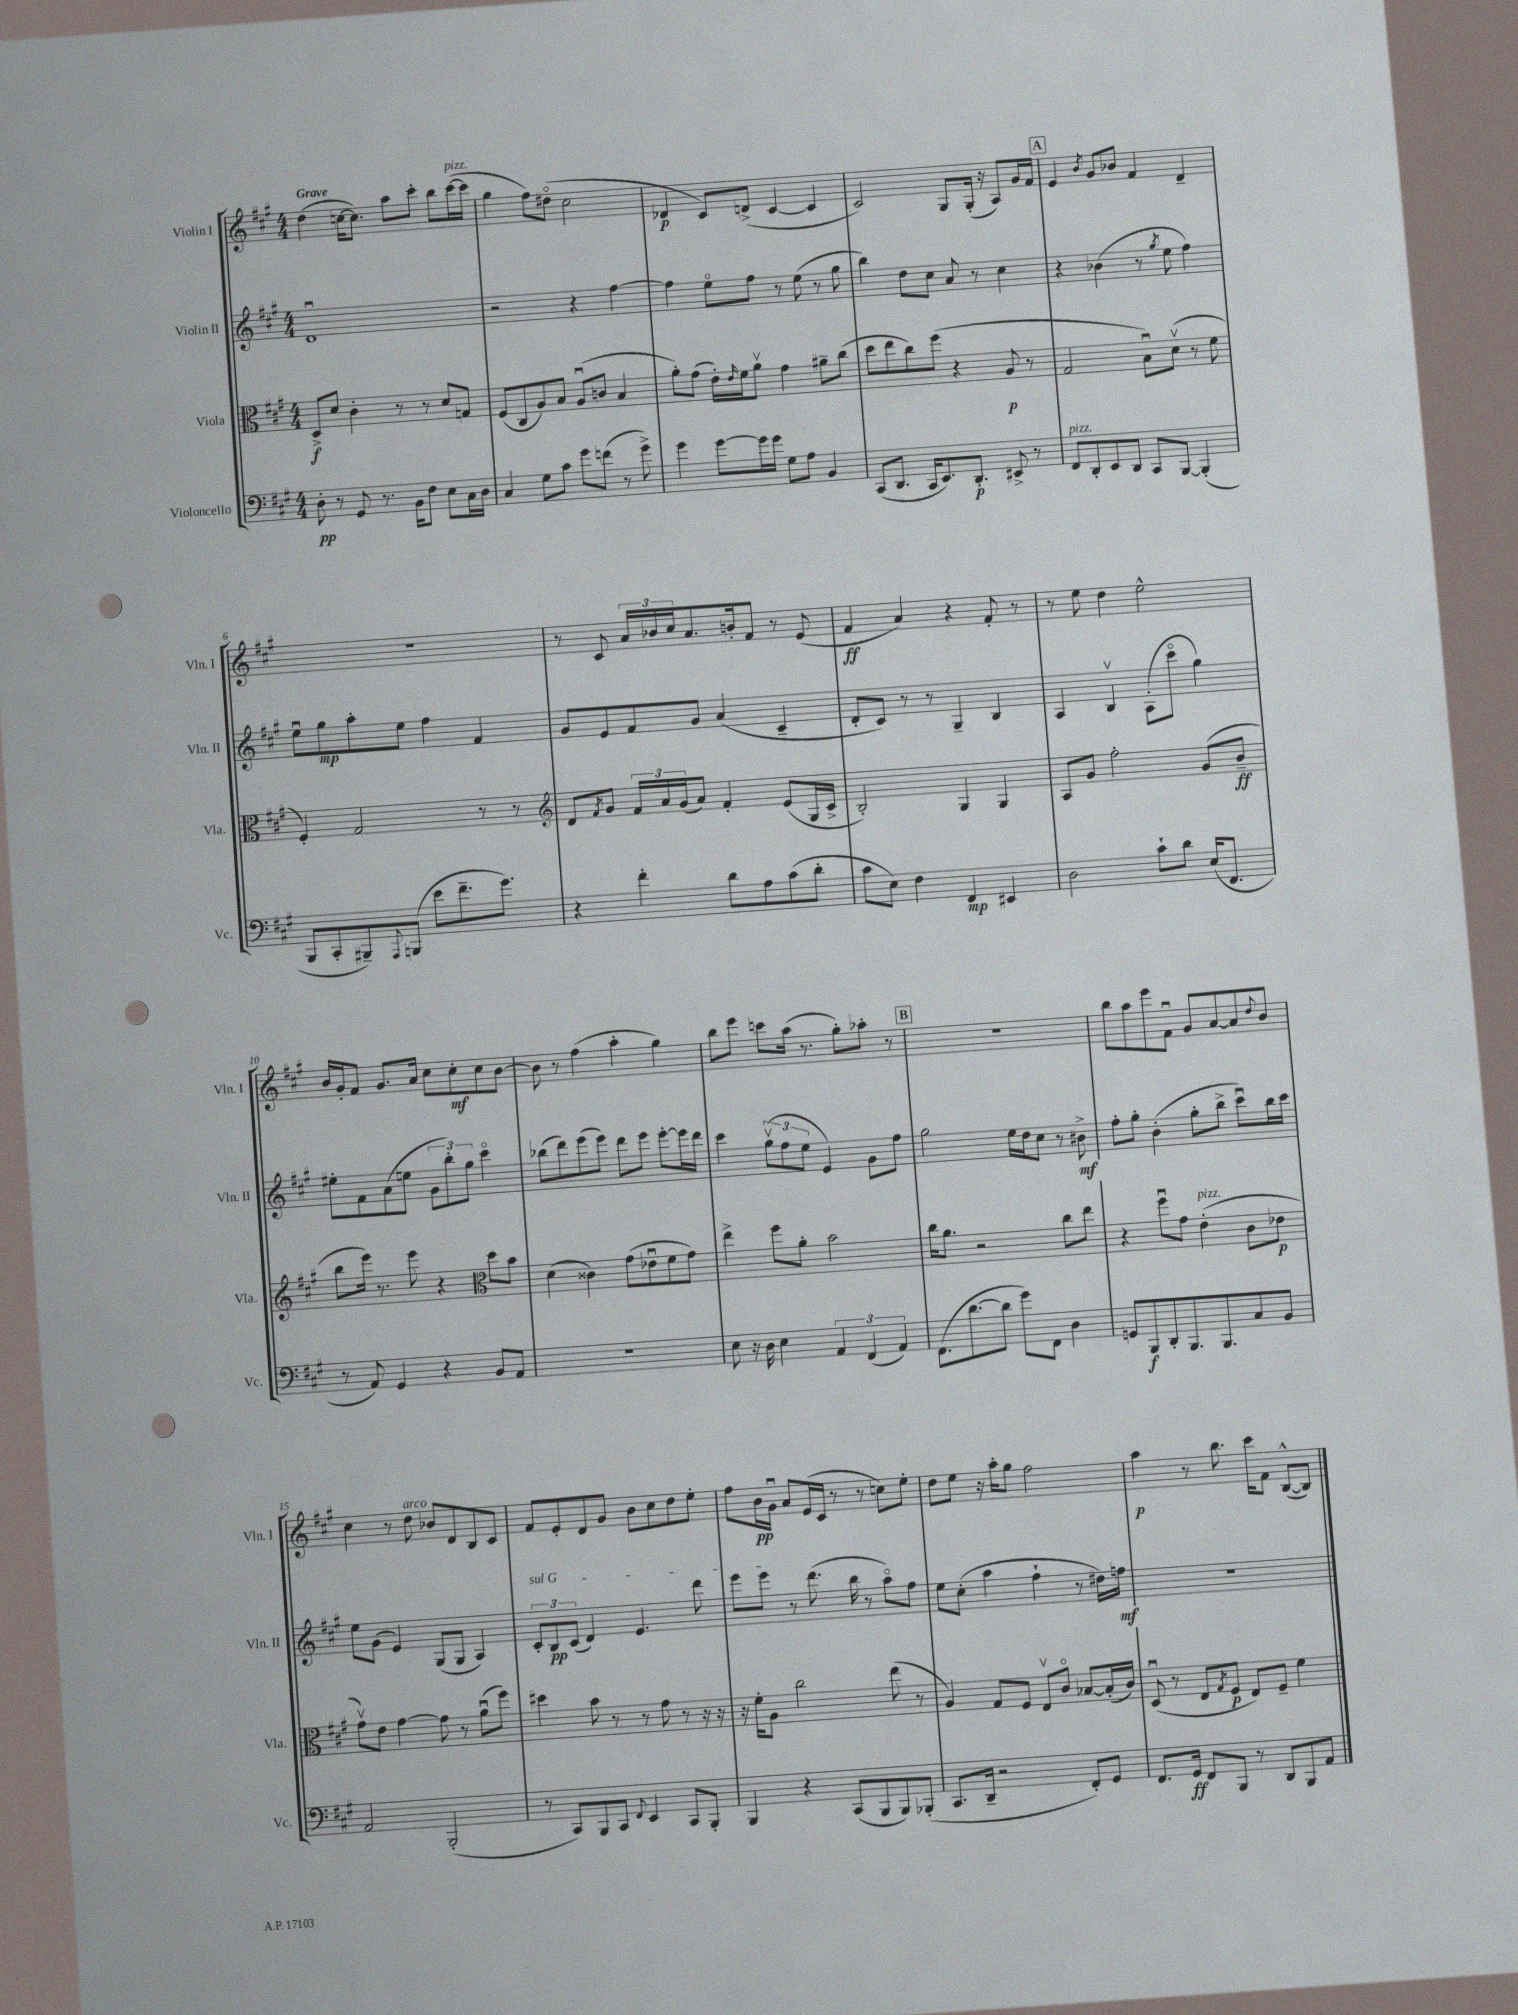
<<
\new StaffGroup <<
\new Staff = "s0" \with { instrumentName = "Violin I" shortInstrumentName = "Vln. I" } {
    \clef treble \key a \major \numericTimeSignature \time 4/4 \tempo "Grave"
    d''4( c''16~ c''8.) a''8 cis'''8-. b''8 cis'''16~^\markup { \italic "pizz." }( cis'''16 |
    gis''4 fis''8) dis''8\flageolet( cis''2 |
    des'4\p cis'8) d'8->( cis'4~ cis'4 |
    cis'2) gis8 gis16-.( r16 a8) gis'16 fis'16 |
    \mark \markup { \box "A" } e'4 \acciaccatura { b'8 } gis'8 bes'8 fis'4 d'4-- |
    R1 |
    r8 cis'8 \tuplet 3/2 { a'16 bes'16 cis''16 } a'8. b'16-. fis'8 r8 e'8( |
    fis'4\ff a'4) r4 fis'8-. r8 |
    r8 e''8 d''4 e''2-^ |
    b'16 gis'16-. fis'8 gis'8. a'16 cis''8 cis''8-.\mf cis''8 b'8~ |
    b'8 r8 fis''4( a''4-. gis''4) |
    b''8 e'''8 c'''8 a''16( r8. gis''8-.) aes''8-. r8 |
    \mark \markup { \box "B" } R1 |
    b''8 a''8 e'''8 fis'8\downbow gis'8 a'8~ a'8 \appoggiatura { d''8 } b'8 |
    cis''4 r8 d''8^\markup { \italic "arco" } bes'8 d'8 b8 cis'8 |
    fis'8 e'8-. d'8 gis'8 b'8 cis''8 d''8 e''8-. |
    fis''8 b'16\pp gis'16\downbow a'8 e'16( cis'16 r8 r8 c''8) e''8-. |
    d''8 e''8 r16 a''16-. gis''8 fis''2 |
    a''4\p r8 b''8. cis'''16 fis'8 b8~-^( b8) \bar "|." |
}
\new Staff = "s1" \with { instrumentName = "Violin II" shortInstrumentName = "Vln. II" } {
    \clef treble \key a \major \numericTimeSignature \time 4/4
    d'1\downbow |
    r2 r4 fis''4~ |
    fis''4 e''8\flageolet fis''8 r8 e''8( r8 gis''8 |
    b''4) d''8 cis''8 a'8 r8 cis''4 |
    \mark \markup { \box "A" } r4 bes'4( r8 \acciaccatura { gis''8 } e''8 fis''4) |
    e''8\downbow gis''8\mp a''8-. e''8 fis''4 fis'4 |
    gis'8 e'8 fis'8 gis'8 a'4( cis'4-- |
    d'8-. cis'8) r8 r8 gis4-- b4 |
    a4 b4\upbow a8-.( cis'''8\flageolet gis''4) |
    eis''8-. fis'8 a'8( e''8 \tuplet 3/2 { gis'8 b''8-.) gis''8 } cis'''4\flageolet |
    bes''8( d'''8) e'''8( e'''8) d'''8 e'''8 e'''8~-. e'''16 d'''16 |
    cis'''4 \tuplet 3/2 { gis''8\upbow( fis''8 e''8 } e'4) gis'8 fis''8 |
    \mark \markup { \box "B" } gis''2 e''16 d''16 cis''8 r8 bis'8->\mf |
    fis''8-. gis''8-. b'4-.( gis''8-. b''8-> cis'''8\downbow) b''16 cis'''16 |
    e''8 gis'8( e'4) gis8( gis8 a4) |
    \tuplet 3/2 { \once \override TextSpanner.bound-details.left.text = \markup { \italic "sul G" } cis'8-.\startTextSpan b8\pp cis'8( } d'4) e'4. d'''8 |
    e'''8 e'''8\stopTextSpan r8 d'''8.( b''16 r8 a''8\flageolet) fis''8 |
    e''8 cis''8-.( a''4 fis''4-! r8 dis''16) f''16\mf |
    R1 \bar "|." |
}
\new Staff = "s2" \with { instrumentName = "Viola" shortInstrumentName = "Vla." } {
    \clef alto \key a \major \numericTimeSignature \time 4/4
    d8->\f d'8 cis'4-. r8 r8 d'8 g8 |
    fis8( cis8 a8) b8 a8\downbow( c'8 b4 |
    a'8-.) gis'8( e'16-.) \grace { e'16 } fis'16 a'8\upbow gis'4 ais'8-- cis''8( |
    d''8 e''8 cis''8) fis''8( r4 a8\p r8 |
    \mark \markup { \box "A" } gis2 b8\downbow) d'8\upbow( r8 fis'8 |
    fis4-.) gis2 r8 r8 |
    \clef treble d'8 \acciaccatura { fis'8 } gis'8 \tuplet 3/2 { fis'16 a'16 gis'16( } a'8) fis'4-. e'8( gis16 cis'16-> |
    b2-.) gis4 gis4 |
    a8 gis'8 fis''2-. gis'8( b'8--\ff |
    b''8 e'''16) r8. e'''8 r4 \clef alto d''8 b'8 |
    d'4( cisis'4) gis'8( ees'8\downbow fis'8 gis'8) |
    e''4-> fis''8 a'8-. b'2 |
    \mark \markup { \box "B" } cis''16 a'8. r2 cis''8 e''8 |
    r4 fis''8\downbow gis'8 e'4-.^\markup { \italic "pizz." }( cis'8 ees'8\p |
    gis'8\upbow) e'8 gis'4~ gis'8 r8 a'8\downbow( fis''8) |
    dis''4 b'8 r8 r8 gis'8 r8 r16 r16 |
    r16 fis'16-. a8 cis''2 e''8( r8 |
    a4) gis8 fis8 e8\upbow cis'8\flageolet bes8~ bes16-.( cis'16) |
    d8\downbow( r8 e8 \acciaccatura { gis8 } fis8\p e8) fis8-- fis'4 \bar "|." |
}
\new Staff = "s3" \with { instrumentName = "Violoncello" shortInstrumentName = "Vc." } {
    \clef bass \key a \major \numericTimeSignature \time 4/4
    d8-.\pp r8 gis,8 r8. b,16 fis8 e8 cis16 d16 |
    cis4 gis8 cis'8 gis'8 f'8( r8 gis'8->) |
    gis'4 gis'8~ gis'16 gis'16 gis8 a8 b,4 |
    cis,8( d,8. cis,16 e,8.) d,8.-.\p eis,8-> r8 |
    \mark \markup { \box "A" } fis,8^\markup { \italic "pizz." } d,8-. e,8 d,8 cis,8 b,,8~ b,,4-.( |
    b,,8 cis,8-. bis,,8--) \appoggiatura { a,,8 } b,,8( e'8 fis'8.-- gis'8.) |
    r4 fis'4-. d'8 a8 cis'8( d'8-. |
    cis'8 e8) fis4 fis,4\mp eis,4 |
    d2 cis'8-! d'8 e16( fis,8. |
    r8 a,8) gis,4 r4 b,8 a,8 |
    R1 |
    e8 r16 d16 e4 \tuplet 3/2 { a,4 fis,4( a,4) } |
    \mark \markup { \box "B" } fis,8.( d'8.~ d'8 gis'8) fis,8 d4 |
    g,8 b,,8\f d,8-. b,,8. b,,8. cis8 b,8 |
    a,2 b,,2-.( |
    r8 cis,8) b,,8 cis,8 \appoggiatura { fis,8 } e,4 cis,8 b,,8-. |
    b,,4 r4 cis,8( b,,8 b,,8) bes,,8-.( |
    cis,8. d,16-- r2 fis,8-.) gis,8 |
    fis,8. gis,16\ff fis,8 b,,8 r8 d,8 b,,8 a,8 \bar "|." |
}
>>
>>
